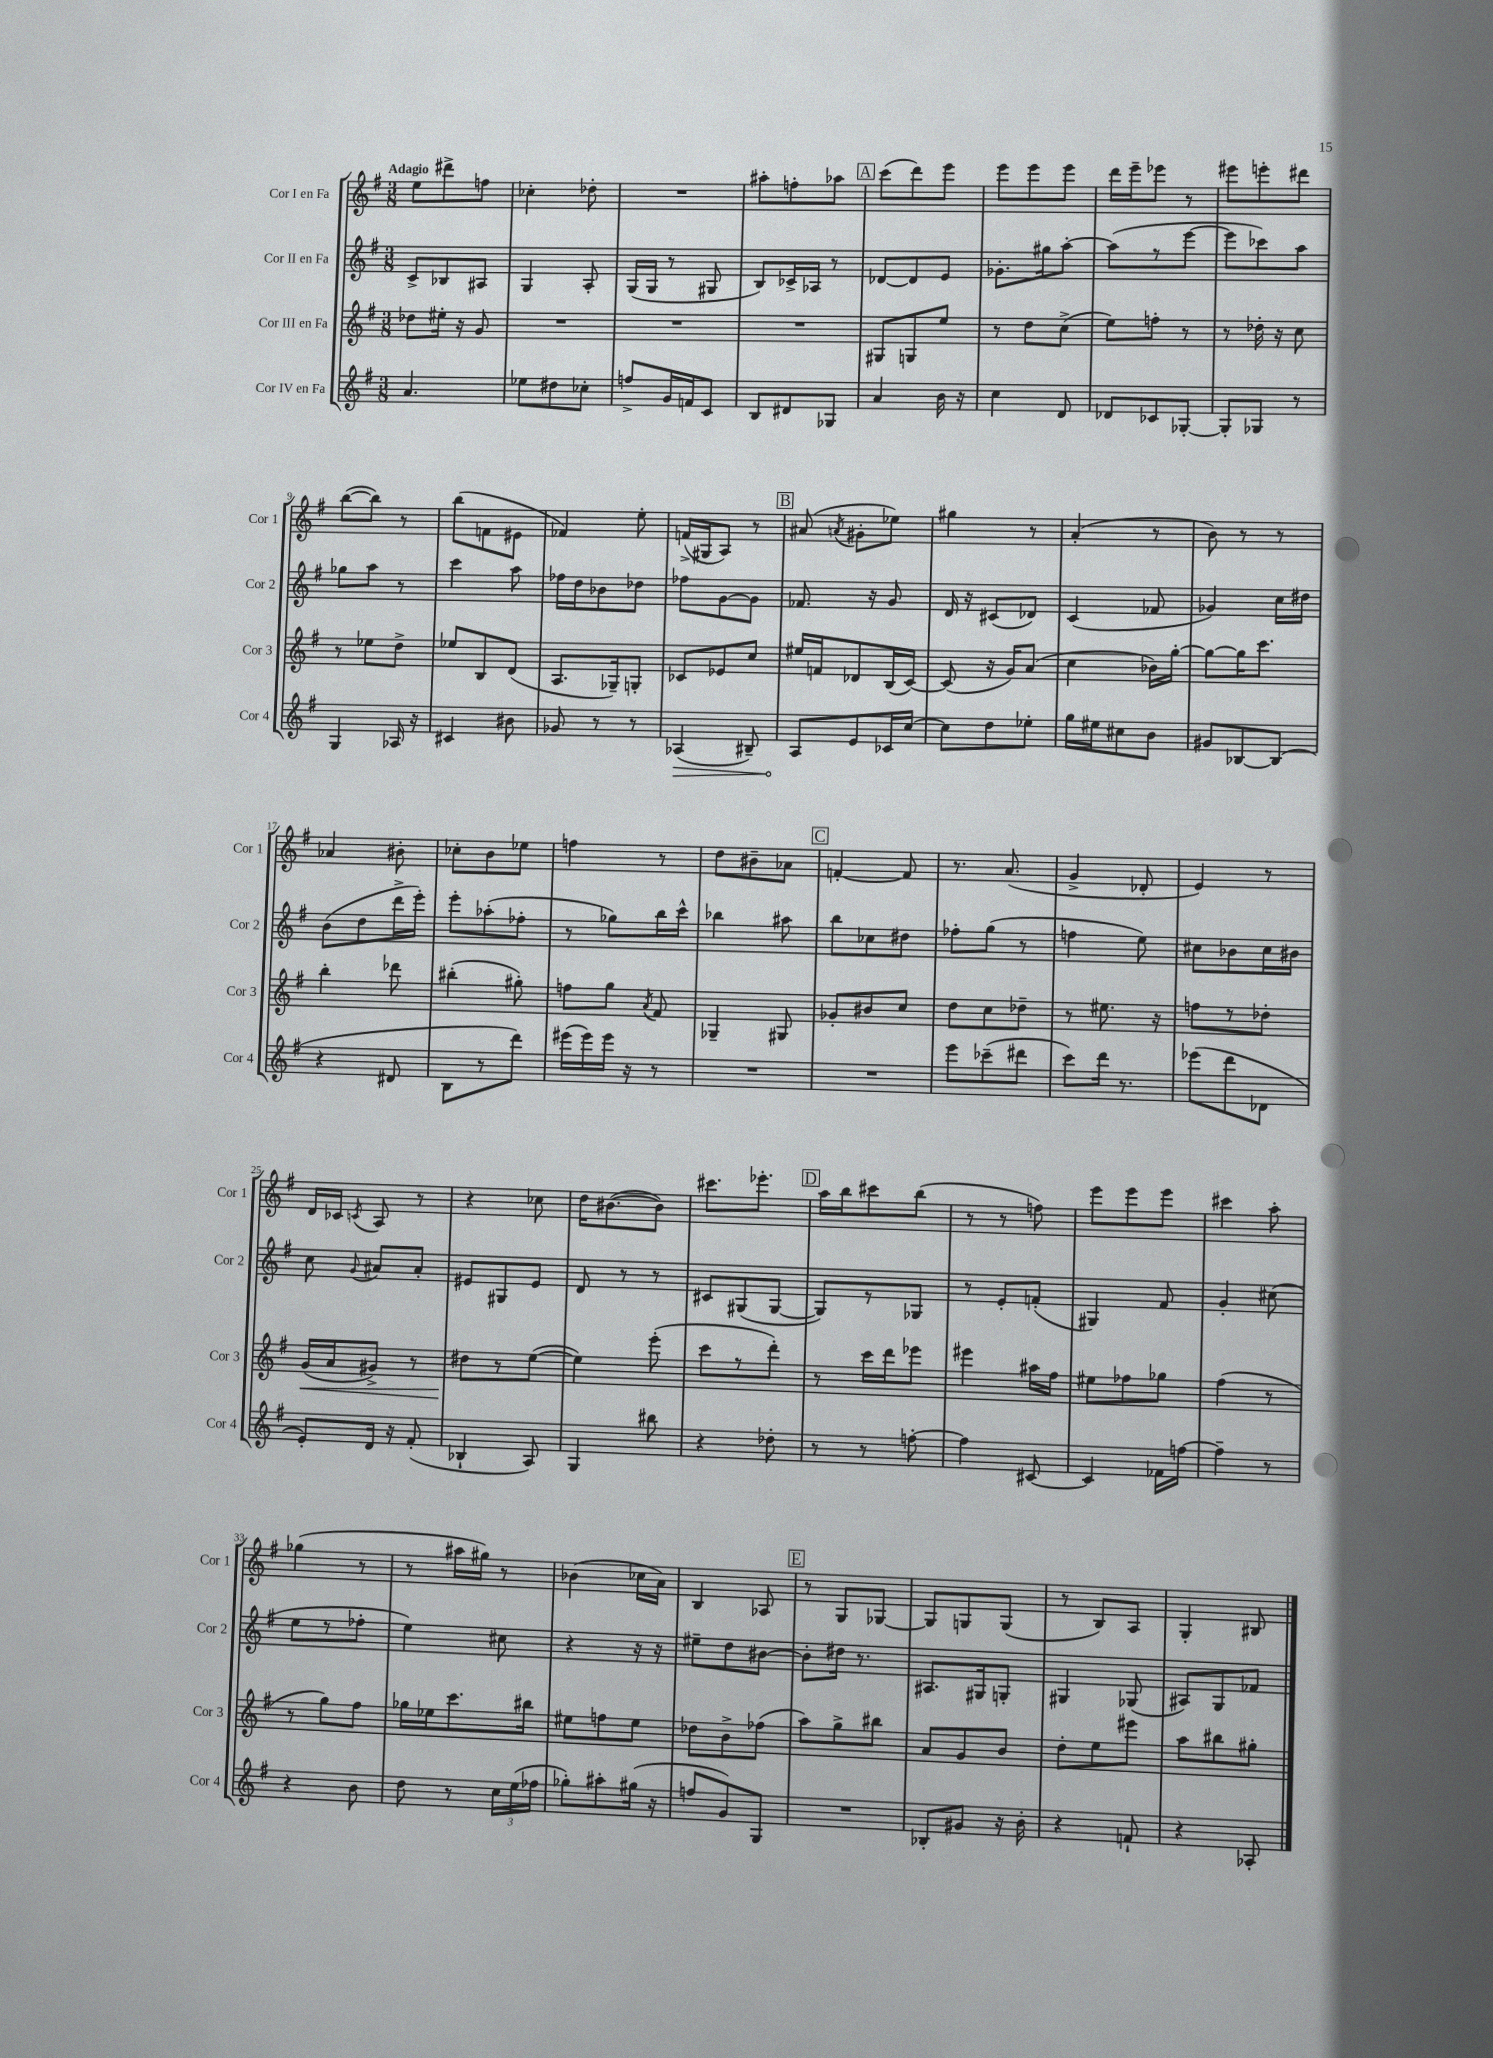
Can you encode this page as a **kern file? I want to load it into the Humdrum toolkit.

**kern	**kern	**kern	**kern
*staff4	*staff3	*staff2	*staff1
*clefG2	*clefG2	*clefG2	*clefG2
*k[f#]	*k[f#]	*k[f#]	*k[f#]
*M3/8	*M3/8	*M3/8	*M3/8
4.a/	8dd-\L	8c^/L	8ee\L
.	16ee#'\Jk	8B-/	8ddd#^\
.	16r	.	.
.	8g/	8A#/J	8ff\J
=	=	=	=
8ee-\L	4.r	4G/	4cc-'\
8dd#\	.	.	.
8cc-'\J	.	8A'/	8dd-'\
=	=	=	=
8ff^/L	4.r	(16G/LL	4.r
.	.	16G/JJ	.
16g/L	.	8r	.
16f/J	.	.	.
8c/J	.	8G#/	.
=	=	=	=
8B/L	4.r	8B/L)	8aa#'\L
8d#/	.	16c-^/L	8ff'\
.	.	16A-/JJ	.
8G-/J	.	8r	8aa-\J
=	=	=	=
4a/	8G#/L	[8d-/L	(8ccc\L
.	8G/	8d-/]	8ddd\)
16b\	8ee/J	8e/J	8eee\J
16r	.	.	.
=	=	=	=
4cc\	8r	8.g-'\L	8eee\L
.	8dd\L	.	8eee\
.	.	16gg#\k	.
8d/	(8cc^\J	[8aa'\J	8eee\J
=	=	=	=
8d-/L	8ee\L)	(8aa\]L	16ddd\LL
.	.	.	16eee~\J
8c-/	8ff'\J	8r	8eee-\J
[8G-'/J	8r	[8eee\J	8r
=	=	=	=
8G-'/]L	8r	8eee\]L	8eee#\L
8G-/J	16dd-'\	8ccc-\)	8eee'\
.	16r	.	.
8r	8cc\	8aa\J	8ddd#\J
=	=	=	=
4G/	8r	8gg-\L	([8bb\L
.	8ee-\L	8aa\J	8bb\]J)
16A-/	8dd^\J	8r	8r
16r	.	.	.
=	=	=	=
4c#/	8ee-/L	4ccc\	(8bb\L
.	8B/	.	8f\
8b#\	(8d/J	8aa\	8e#\J
=	=	=	=
8g-/	8.A/L	16ff-\LL	4f-/)
.	.	16dd\J	.
8r	.	8b-\	.
.	16G-~/k)	.	.
8r	8G'/J	8dd-\J	8ee'\
=	=	=	=
(4A-/	8c-/L	8ff-\L	(16f^/LL
.	.	.	16G#/J
.	8e-/	[8g\	8A/J)
8B#~/)	8cc/J	8g\]J	8r
=	=	=	=
8A/L	16ee#/LL	8.f-/	(8a#/
.	16f/J	.	.
.	.	.	8qa/
8e/	8d-/	.	8g#'\L
.	.	16r	.
16c-/L	(16B/L	8g/	8ee-\J)
[16cc/JJ	[16c/JJ)	.	.
=	=	=	=
8cc\]L	(8c/]	16d/	4gg#\
.	.	16r	.
8dd\	16r	(8c#/L	.
.	16g/LK)	.	.
8ee-'\J	(8a/J	8d-/J)	8r
=	=	=	=
16gg\LL	4cc\	(4c/	(4a'/
16ee#\J	.	.	.
8cc#\	.	.	.
8b\J	16b-\LL)	8f-/	8r
.	[16gg'\JJ	.	.
=	=	=	=
8g#/L	8gg\_L	4g-/)	8b\)
[8B-/	16gg\]K	.	8r
.	8.ccc\J	.	.
(8B-/]J	.	16cc\LL	8r
.	.	16dd#\JJ	.
=	=	=	=
4r	4bb'\	(8b\L	4a-/
.	.	8dd\	.
8d#/	8ddd-\	16ddd^\L	8b#'\
.	.	16eee'\JJ)	.
=	=	=	=
8B\L	(4bb#'\	8eee'\L	8cc-'\L
8r	.	(8aa-'\	8b\
8ddd\J)	8gg#'\)	8ff-'\J	8ee-\J
=	=	=	=
(16eee#\LL	8ff\L	8r	4ff\
16eee#\)	.	.	.
16eee#\JJ	8gg\J	8gg-\L)	.
16r	.	.	.
.	8qa/	.	.
8r	8f#/	16bb\L	8r
.	.	16ccc^^\JJ	.
=	=	=	=
4.r	4G-~/	4bb-\	8dd\L
.	.	.	8b#~\
.	8G#/	8aa#\	8a-\J
=	=	=	=
4.r	8g-'/L	8bb\L	[4f'/
.	8b#/	8cc-\	.
.	8cc/J	8dd#\J	8f/]
=	=	=	=
8eee\L	8dd\L	8ff-'\L	8.r
(8ccc-~\	8cc\	(8gg\J	.
.	.	.	(8.a/
8ddd#\J	8dd-~\J	8r	.
=	=	=	=
8ccc\L)	8r	4ff\	4g^/
16ddd\Jk	8.ee#\	.	.
8.r	.	.	.
.	.	8ee\)	8d-'/
.	16r	.	.
=	=	=	=
(8eee-\L	8ff\L	8cc#\L	4e/)
8ddd\	8r	8b-\	.
8d-\J	8dd-'\J	16cc#\L	8r
.	.	16b#\JJ	.
=	=	=	=
8e'/L)	(16g/LL	8cc\	16d/LL
.	16a/J	.	16c-/JJ
.	.	8qqg/	8qc/
16d/Jk	8g#^/J)	8a#/L	8A/
16r	.	.	.
(8f#'/	8r	8a#'/J	8r
=	=	=	=
4B-`/	8dd#\L	8e#/L	4r
.	8r	8G#/	.
8A/)	([8ee\J	8e#/J	8cc-\
=	=	=	=
4G/	4ee\])	8d/	16dd\LK
.	.	.	([8.b#\
.	.	8r	.
8bb#\	(8eee'\	8r	8b#\]J)
=	=	=	=
4r	8ccc\L	8c#/L	8.ccc#\L
.	8r	(8G#/	.
.	.	.	8.eee-'\J
8dd-'\	8ddd'\J)	[8G#/J	.
=	=	=	=
8r	8r	8G#/]L)	16aa\LL
.	.	.	16bb\J
8r	16ccc\LL	8r	8ccc#\
.	16ddd\J	.	.
[8ff'\	8eee-\J	8G-/J	(8bb\J
=	=	=	=
4ff\]	4eee#\	8r	8r
.	.	8e'/L	8r
[8c#/	16aa#\LL	(8f'/J	8ff\)
.	16ff#\JJ	.	.
=	=	=	=
4c#/]	8ee#\L	4G#/)	8eee\L
.	8ff-\	.	8eee\
16f-\LL	8gg-\J	8f#/	8eee\J
[16ff\JJ	.	.	.
=	=	=	=
4ff~\]	(4ff#\	4g'/	4ccc#\
8r	8r	(8cc#\	8aa'\
=	=	=	=
4r	8r	8ee\L	(4gg-\
.	8gg\L)	8r	.
8b\	8ff#\J	8ff-'\J	8r
=	=	=	=
8dd\	16gg-\LL	4ee\)	8r
.	16ee-\J	.	.
8r	8.ccc\	.	16aa#\LL
.	.	.	16gg#\JJ)
24cc\LL	.	8cc#\	8r
(24ee\	.	.	.
.	16bb#\Jk	.	.
24ff-\JJ	.	.	.
=	=	=	=
8gg-'\L)	8ee#\L	4r	(4b-\
8aa#'\	8ff\	.	.
(16gg#\Jk	8ee#\J	16r	16cc-\LL
16r	.	16r	16a\JJ)
=	=	=	=
8ff/L	8dd-\L	8ee#~\L	4B/
8g/)	8b^\	8dd\	.
8G/J	(8ff-\J	[8b#\J	8A-/
=	=	=	=
4.r	8aa\L)	8b#'\]L	8r
.	8gg^\	16dd#\Jk	8G/L
.	.	8.r	.
.	8bb#\J	.	[8G-/J
=	=	=	=
8B-'/L	8a/L	8.A#/L	8G-/]L
8g#/J	8g/	.	8G/
.	.	16G#/k	.
16r	8b/J	8G'/J	(8G/J
16b'\	.	.	.
=	=	=	=
4r	8dd'\L	4G#/	8r
.	8ee\	.	8B/L)
8f`/	8eee#\J	(8G-/	8A/J
=	=	=	=
4r	8aa\L	8A#/L)	4G'/
.	8bb#\	8G/	.
8A-'/	8gg#'\J	8f-/J	8B#/
==	==	==	==
*-	*-	*-	*-
